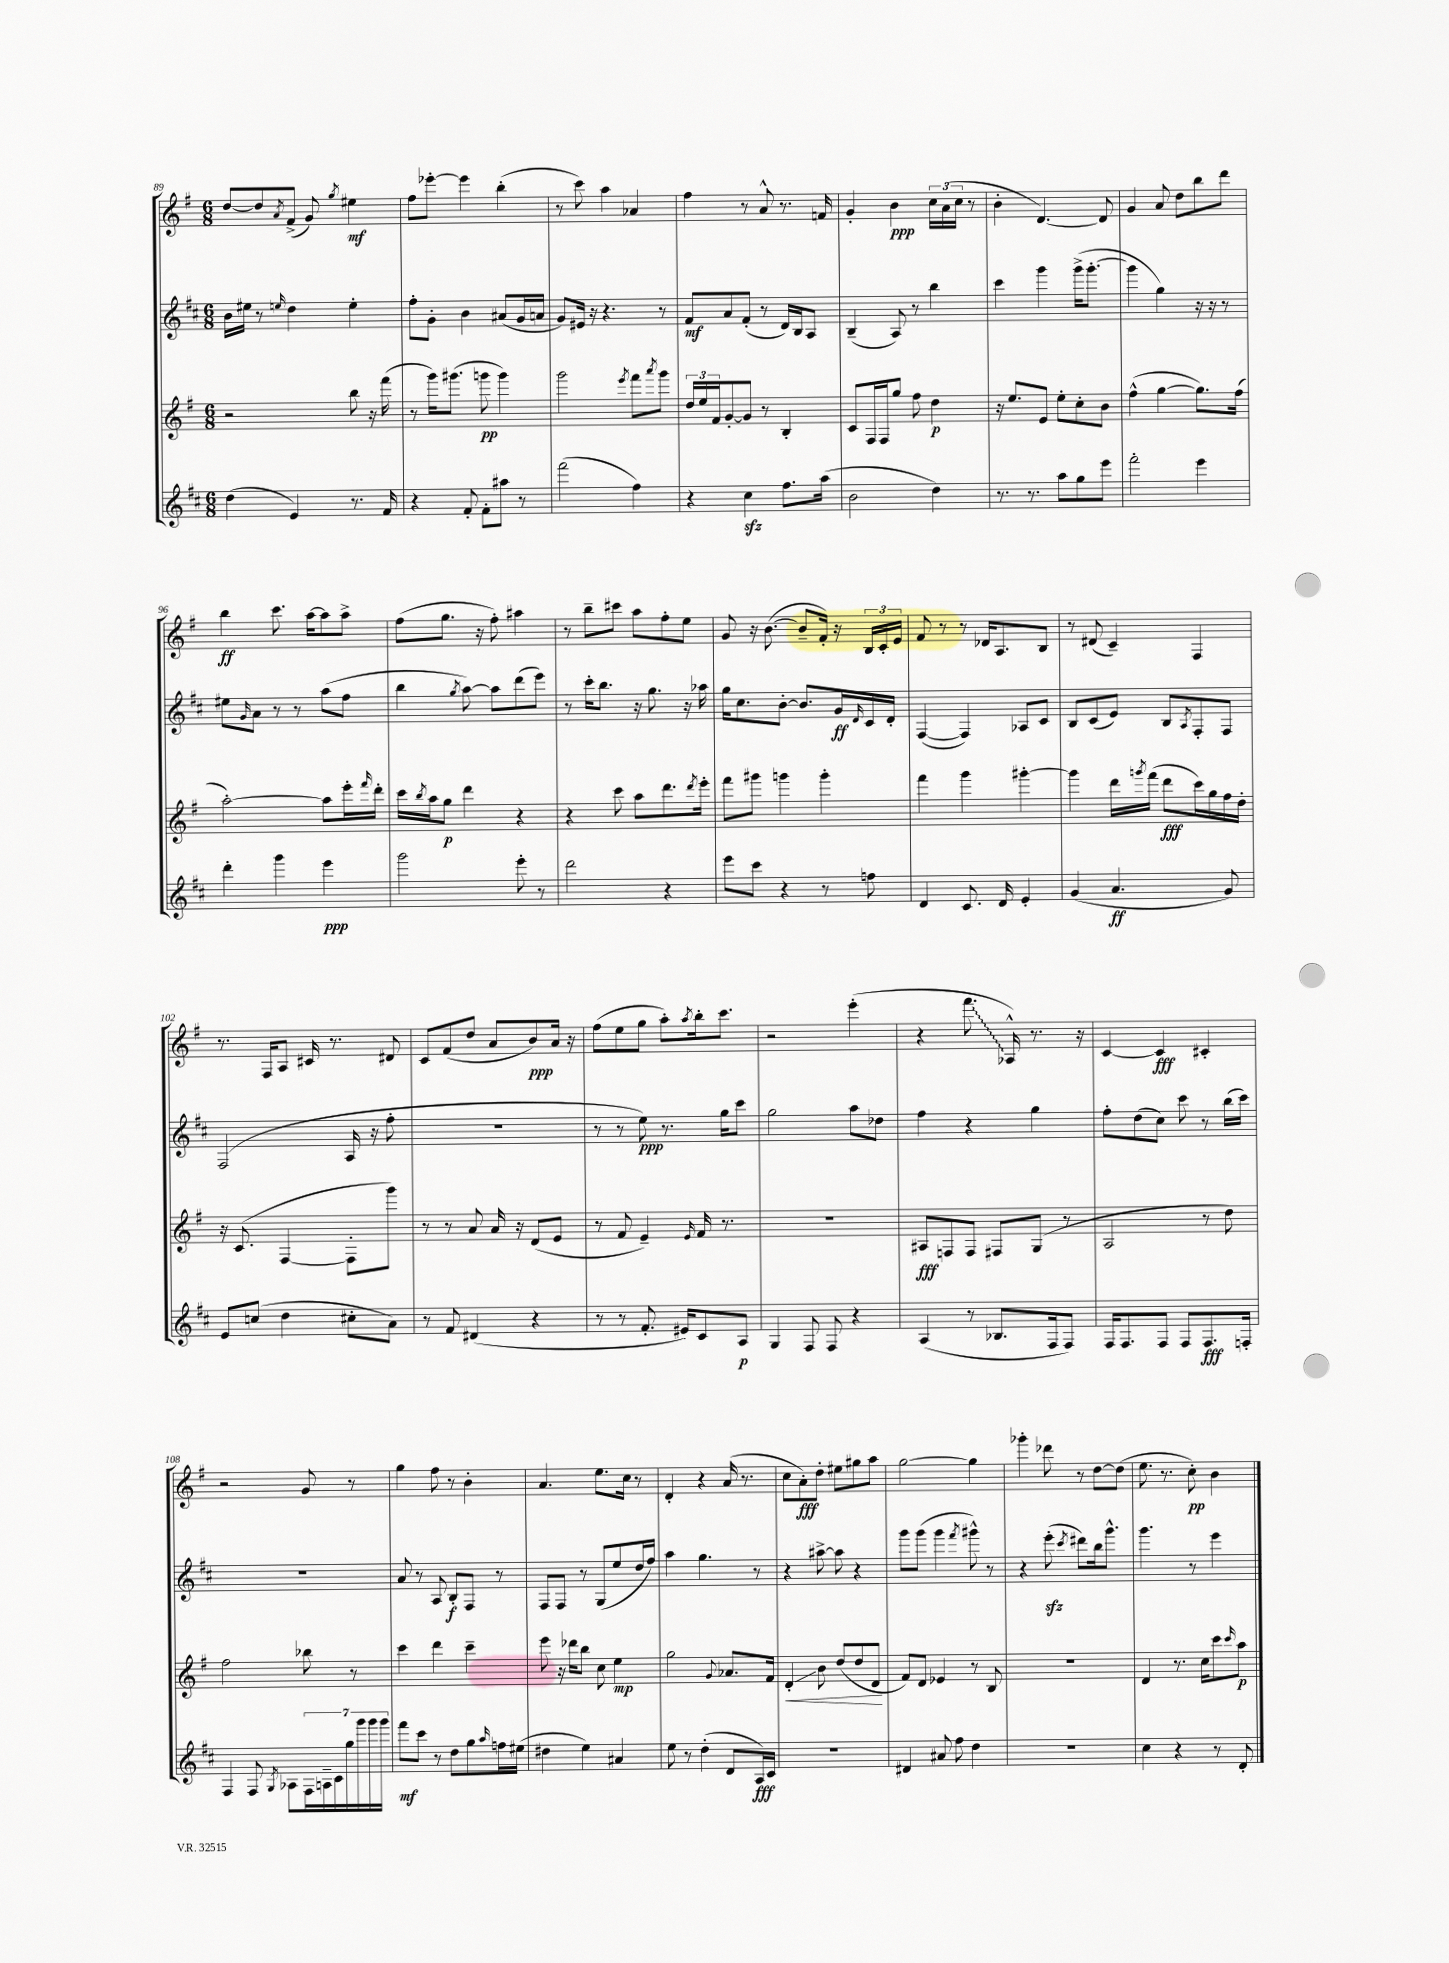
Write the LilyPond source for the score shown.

<<
\new StaffGroup <<
\new Staff = "s0" {
    \clef treble \key g \major \numericTimeSignature \time 6/8
    d''8~ d''8 \acciaccatura { a'8 } fis'8->( g'8) \acciaccatura { g''8 } eis''4\mf |
    fis''8 ees'''8~-. ees'''4 b''4-.( |
    r8 c'''8) a''4 aes'4 |
    fis''4 r8 a'8-^ r8. f'16 |
    g'4-. b'4\ppp \tuplet 3/2 { c''16 a'16( c''16 } r8 |
    b'4-. d'4.~) d'8 |
    g'4 a'8 d''8 b''8 d'''8 |
    b''4\ff c'''8. a''16~ a''8 a''8-> |
    fis''8( g''8. r16 fis''8-.) ais''4 |
    r8 b''8-- cis'''8 a''8 fis''8-. e''8 |
    g'8 r16 b'8.~( b'8-- fis'16-.) r16 \tuplet 3/2 { b16 c'16-. e'16 } |
    fis'8 r8 r8 des'16 a8. b8 |
    r8 dis'8( c'4--) fis4 |
    r8. fis16 a8 cis'16 r8. dis'8 |
    c'8 fis'8( d''8 a'8 b'8\ppp) a'16 r16 |
    fis''8( e''8 g''8 a''8-.) \acciaccatura { a''8 } b''16-. c'''8. |
    r2 e'''4-.( |
    r4 \once \override Glissando.style = #'zigzag fis'''8.\glissando aes16-^) r8. r16 |
    c'4~ c'4\fff cis'4-. |
    r2 g'8 r8 |
    g''4 fis''8 r8 b'4-. |
    a'4. e''8. c''16 r8 |
    d'4-. r4 a'16( r8. |
    c''8 a'8-.\fff) d''8-. eis''8 gis''8 a''8 |
    g''2~ g''4 |
    ges'''4-. des'''8 r8 d''8~ d''8( |
    e''8. r8. c''8-.\pp) b'4 \bar "|." |
}
\new Staff = "s1" {
    \clef treble \key d \major \numericTimeSignature \time 6/8
    b'16 eis''16 r8 \grace { e''16 } d''4 e''4-. |
    fis''8-. g'8-. b'4 ais'8( g'16 a'16 |
    g'8) eis'16 r16 r4. r8 |
    fis'8\mf a'8 fis'8-.( r8 d'16) b16 a8 |
    b4--( a8) r8 b''4 |
    cis'''4 g'''4 g'''16->( g'''8.~-. |
    g'''4 g''4) r16 r16 r8 |
    eis''8 \grace { g'16 } a'8 r8 r8 a''8( fis''8 |
    b''4 \acciaccatura { g''8 } a''8~) a''8 d'''8( e'''8) |
    r8 cis'''16-. b''8. r16 g''8. r16 aes''16 |
    g''16 cis''8. b'8~-. b'8. g'16\ff \grace { d'16 } cis'16 d'16-. |
    fis4~( fis4) aes8 cis'8 |
    b8 cis'8( e'8) b8 \acciaccatura { a8 } fis8-. fis8 |
    fis2( a16 r16 fis''8-. |
    R2. |
    r8 r8 e''8\ppp) r8. g''16 cis'''8 |
    g''2 a''8 des''8 |
    fis''4 r4 g''4 |
    fis''8-. d''8( cis''8) cis'''8 r8 b''16( cis'''16) |
    R2. |
    a'8 r8 a8 b8-.\f fis8 r8 |
    fis8 fis8 r8 g8( e''8 d''16 fis''16) |
    a''4 g''4. r8 |
    r4 ais''8~-> ais''8 r4 |
    g'''8 g'''8( g'''4 \acciaccatura { fis'''8 } gis'''8-^) r8 |
    r4 e'''8-.\sfz( \acciaccatura { cis'''8 } dis'''8) b''16 g'''8.-^ |
    g'''4. r8 e'''4 \bar "|." |
}
\new Staff = "s2" {
    \clef treble \key g \major \numericTimeSignature \time 6/8
    r2 b''8 r16 fis'''16( |
    r8 g'''16) gis'''8.( g'''8\pp g'''4) |
    g'''2 \acciaccatura { e'''8 } fis'''8 \acciaccatura { a'''8 } g'''8 |
    \tuplet 3/2 { d''16 e''16 fis'16 } g'8~-. g'8 r8 b4-. |
    c'8 fis16 fis16 g''8 fis''8 d''4\p |
    r16 e''8. e'8 e''8-. c''8-. b'8 |
    fis''4-^( g''4~ g''8.) fis''16( |
    a''2~-.) a''8 e'''16-. \grace { fis'''16 } d'''16-. |
    c'''16 \acciaccatura { b''8 } a''16 g''8\p d'''4 r4 |
    r4 c'''8 a''8 d'''8. \acciaccatura { d'''8 } e'''16-. |
    fis'''8 gis'''8 g'''4 g'''4-. |
    fis'''4 g'''4 gis'''4~-. |
    gis'''4 d'''16 \acciaccatura { g'''8 } fis'''16( d'''8\fff c'''16) g''16 fis''16 d''16-. |
    r16 c'8.( fis4~ fis8-. g'''8) |
    r8 r8 a'8 a'16 r16 d'8( e'8 |
    r8 fis'8 e'4--) \grace { e'16 } fis'16 r8. |
    r2. |
    ais8\fff f8 f8 fis8 g8( r8 |
    a2 r8 d''8) |
    fis''2 bes''8 r8 |
    c'''4 d'''4 c'''4-- |
    e'''8 r16 des'''16 b''8 c''8 e''4\mp |
    g''2 \appoggiatura { g'8 } aes'8. fis'16 |
    d'4-.\glissando\< b'8 d''8( d''8 d'8\! |
    fis'8) d'8 ees'4 r8 b8 |
    R2. |
    d'4 r8. c''16 c'''8 \grace { c'''16 } a''8\p \bar "|." |
}
\new Staff = "s3" {
    \clef treble \key d \major \numericTimeSignature \time 6/8
    d''4( e'4) r8. fis'16 |
    r4 fis'8-. fis'8-. ais''8 r8 |
    fis'''2( fis''4) |
    r4 cis''4\sfz fis''8. a''16( |
    b'2 d''4) |
    r8. r8. a''8 g''8 e'''8 |
    fis'''2-. e'''4 |
    d'''4-. g'''4 e'''4\ppp |
    g'''2 e'''8-. r8 |
    d'''2 r4 |
    e'''8 cis'''8 r4 r8 f''8 |
    d'4 cis'8. d'16 e'4-. |
    g'4( a'4.\ff g'8) |
    e'8 c''8( d''4 cis''8-. a'8) |
    r8 fis'8 dis'4( r4 |
    r8 r8 fis'8.-. eis'16) cis'8 a8\p |
    g4 fis8 fis8 r4 |
    a4( r8 bes8. fis16 fis8) |
    fis16 fis8. fis8 fis8 fis8.\fff f16-. |
    fis4 fis8 \acciaccatura { g8 } aes8 \tuplet 7/4 { fis16 a16-- cis'16 g''16 g'''16 g'''16 g'''16 } |
    fis'''8\mf cis'''8 r8 d''8 g''8 \grace { a''16 } f''16 eis''16( |
    dis''4 e''4) ais'4 |
    e''8 r8 d''4-.( d'8 a16\fff) cis'16 |
    R2. |
    dis'4 ais'8 fis''8 d''4 |
    R2. |
    cis''4 r4 r8 d'8-. \bar "|." |
}
>>
>>
\layout { \context { \Score currentBarNumber = #89 } }
